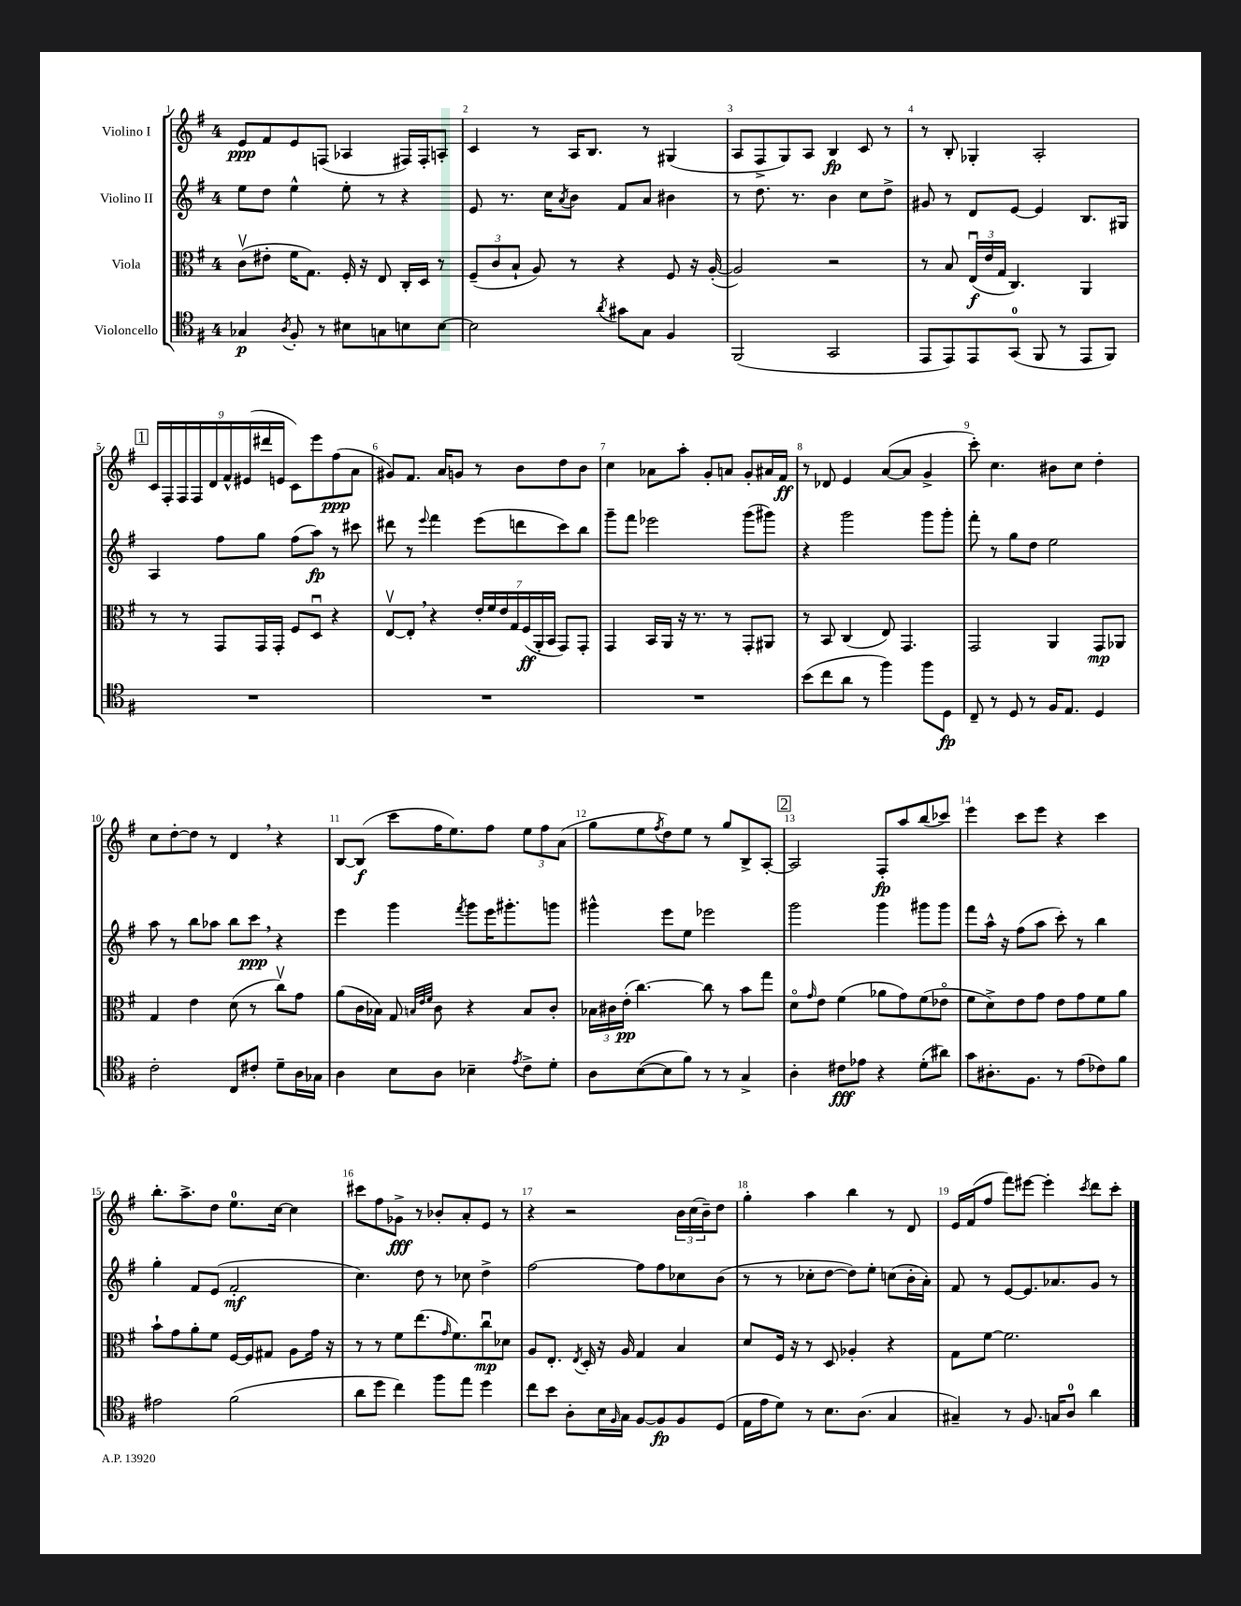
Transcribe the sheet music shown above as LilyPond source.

<<
\new StaffGroup <<
\new Staff = "s0" \with { instrumentName = "Violino I" } {
    \clef treble \key g \major \once \override Staff.TimeSignature.style = #'single-digit \time 4/4
    e'8\ppp fis'8 e'8 f8( aes4 fis16) fis16-. a8-. |
    c'4 r8 a16 b8. r8 gis4( |
    a8 fis8-> g8) a8 b4\fp c'8 r8 |
    r8 b8-. ges4-. a2-. |
    \mark \markup { \box "1" } \tuplet 9/8 { c'16 fis16-. fis16 fis16 d'16 fis'16-^ eis'16( dis'''16 e'16 } c'8) e'''8 fis''8\ppp( a'8 |
    gis'8) fis'8. a'16 g'8 r8 b'8 d''8 b'8 |
    c''4 aes'8 a''8-. g'8-. a'8 g'8-. ais'16 fis'16\ff |
    r8 des'8 e'4 a'8~( a'8 g'4-> |
    c'''8-.) c''4. bis'8 c''8 d''4-. |
    c''8 d''8~-. d''8 r8 d'4 \breathe r4 |
    b8~ b8\f( c'''8 fis''16 e''8.) fis''8 \tuplet 3/2 { e''8 fis''8 a'8( } |
    g''8 e''8 \acciaccatura { fis''8 } d''8) e''8 r8 g''8 b8-> a8~-. |
    \mark \markup { \box "2" } a2 fis8-.\fp a''8 b''8( ces'''8) |
    e'''4 c'''8 e'''8 r4 c'''4 |
    b''8.-. a''8.-> d''8 e''8.-0 c''16~ c''4 |
    cis'''8 fis''8 ges'8->\fff r8 bes'8-. a'8-. e'8 r8 |
    r4 r2 \tuplet 3/2 { b'16 c''16( b'16--) } d''8 |
    g''4-. a''4 b''4 r8 d'8 |
    e'16 fis'16( fis''8 fis'''8) eis'''8~ eis'''4-. \acciaccatura { c'''8 } d'''8 c'''8-. \bar "|." |
}
\new Staff = "s1" \with { instrumentName = "Violino II" } {
    \clef treble \key g \major \once \override Staff.TimeSignature.style = #'single-digit \time 4/4
    e''8 d''8 e''4-^ e''8-. r8 r4 |
    e'8 r8. c''16 \acciaccatura { a'8 } b'8 fis'8 a'8 bis'4 |
    r8 d''8. r8. b'4 c''8 d''8-> |
    gis'8 r8 d'8 e'8~ e'4 b8. gis16 |
    \mark \markup { \box "1" } a4 fis''8 g''8 fis''8( a''8\fp) r8 cis'''8 |
    dis'''8 r8 \appoggiatura { e'''8 } fis'''4 e'''8( d'''8 c'''8) b''8 |
    g'''8-- fis'''8 ees'''2 g'''8( gis'''8) |
    r4 g'''2 g'''8 g'''8-. |
    fis'''8-. r8 g''8 d''8 e''2 |
    a''8 r8 b''8 aes''8 b''8 c'''8\ppp \breathe r4 |
    e'''4 g'''4 \acciaccatura { fis'''8 } g'''8 e'''16 gis'''8.-. g'''8 |
    gis'''4-^ e'''8 e''8 ees'''2 |
    \mark \markup { \box "2" } g'''2 g'''4 gis'''8 gis'''8 |
    fis'''8 a''16-^ r16 fis''8( a''8 c'''8-.) r8 b''4 |
    g''4-. fis'8 e'8( fis'2-.\mf |
    c''4.) d''8 r8 ces''8 d''4-> |
    fis''2~ fis''8 fis''8 ces''8 b'8( |
    r8 r8 ces''8-. d''8~ d''8) e''8-. c''8( b'16-. a'16-.) |
    fis'8 r8 e'8~ e'8. aes'8. g'8 r8 \bar "|." |
}
\new Staff = "s2" \with { instrumentName = "Viola" } {
    \clef alto \key g \major \once \override Staff.TimeSignature.style = #'single-digit \time 4/4
    c'8\upbow( eis'8-. fis'16 g8.) fis16-. r16 e8 c16-. d16 r8 |
    \tuplet 3/2 { fis8--( c'8 b8-! } a8) r8 r4 fis8 r16 a16~-.( |
    a2) r2 |
    r8 b8 \tuplet 3/2 { e16\downbow\f( e'16 g16 } c4.) a,4 |
    \mark \markup { \box "1" } r8 r8 g,8 g,16 g,16-. fis8 d8\downbow r4 |
    e8~\upbow e8-. \breathe r4 \tuplet 7/4 { e'16-. fis'16 e'16 g16 fis16\ff( a,16-. b,16 } g,8) g,8-. |
    g,4 b,16 a,16 r16 r8. r8 g,8-. ais,8 |
    r8 b,8 c4( e8) g,4. |
    g,2 a,4 g,8\mp aes,8 |
    g4 e'4 d'8( r8 c''8\upbow) g'8 |
    a'8( c'16 bes16) g8 \grace { b32 e'32 fis'32 } c'8 r4 b8 c'8-. |
    \tuplet 3/2 { bes16 cis'16 e'16-.\pp( } c''4.~) c''8 r8 b'8 g''8 |
    \mark \markup { \box "2" } d'8\flageolet \grace { g'16 } e'8 fis'4( aes'8 g'8) fis'8( ees'8\flageolet |
    fis'8 d'8->) e'8 g'8 e'8 g'8 fis'8 a'8 |
    b'8-! g'8 a'8-. fis'8 fis16~ fis16 gis8 a8 g'16 r16 |
    r8 r8 fis'8 e''8.( \grace { g'16 } fis'8.) c''8\downbow\mp des'8 |
    a8 e8.-. \acciaccatura { e8 } d16-. r16 a16 g4 b4 |
    d'8 fis16 r16 r8 d8 aes4-. r4 |
    g8 fis'8~ fis'2. \bar "|." |
}
\new Staff = "s3" \with { instrumentName = "Violoncello" } {
    \clef tenor \key g \major \once \override Staff.TimeSignature.style = #'single-digit \time 4/4
    ges4\p \acciaccatura { a8 } fis8-. r8 bis8 g8 b8 b8~ |
    b2 \acciaccatura { a'8 } gis'8 g8 fis4 |
    fis,2( g,2 |
    e,8 e,8) e,8 g,8-0( fis,8 r8 e,8 fis,8) |
    \mark \markup { \box "1" } R1 |
    R1 |
    R1 |
    b'8( c''8 a'8 r8 fis''4) fis''8 d8\fp |
    c8-- r8 d8 r8 fis16 e8. d4 |
    c'2-. c8 cis'8-. d'8-- a16 ges16 |
    a4 b8 a8 bes4-- \acciaccatura { e'8 } c'8-> d'8-. |
    a8 b8~( b8 fis'8) r8 r8 g4-> |
    \mark \markup { \box "2" } a4-. cis'8\fff ees'8 r4 d'8-.( ais'8) |
    g'8 ais8.-. fis8. r8 e'8( ces'8) fis'8 |
    eis'2 fis'2( |
    a'8 d''8 c''4) fis''8 e''8 d''4 |
    c''8 b'8 a8-. b16 \grace { fis16 } g16 fis8~ fis8\fp fis8 d8( |
    e16 e'16 d'8) r8 b8. a8.( g4 |
    gis4--) r8 fis8. g16 a8-0 a'4 \bar "|." |
}
>>
>>
\layout { \context { \Score \override BarNumber.break-visibility = ##(#f #t #t) barNumberVisibility = #all-bar-numbers-visible } }
